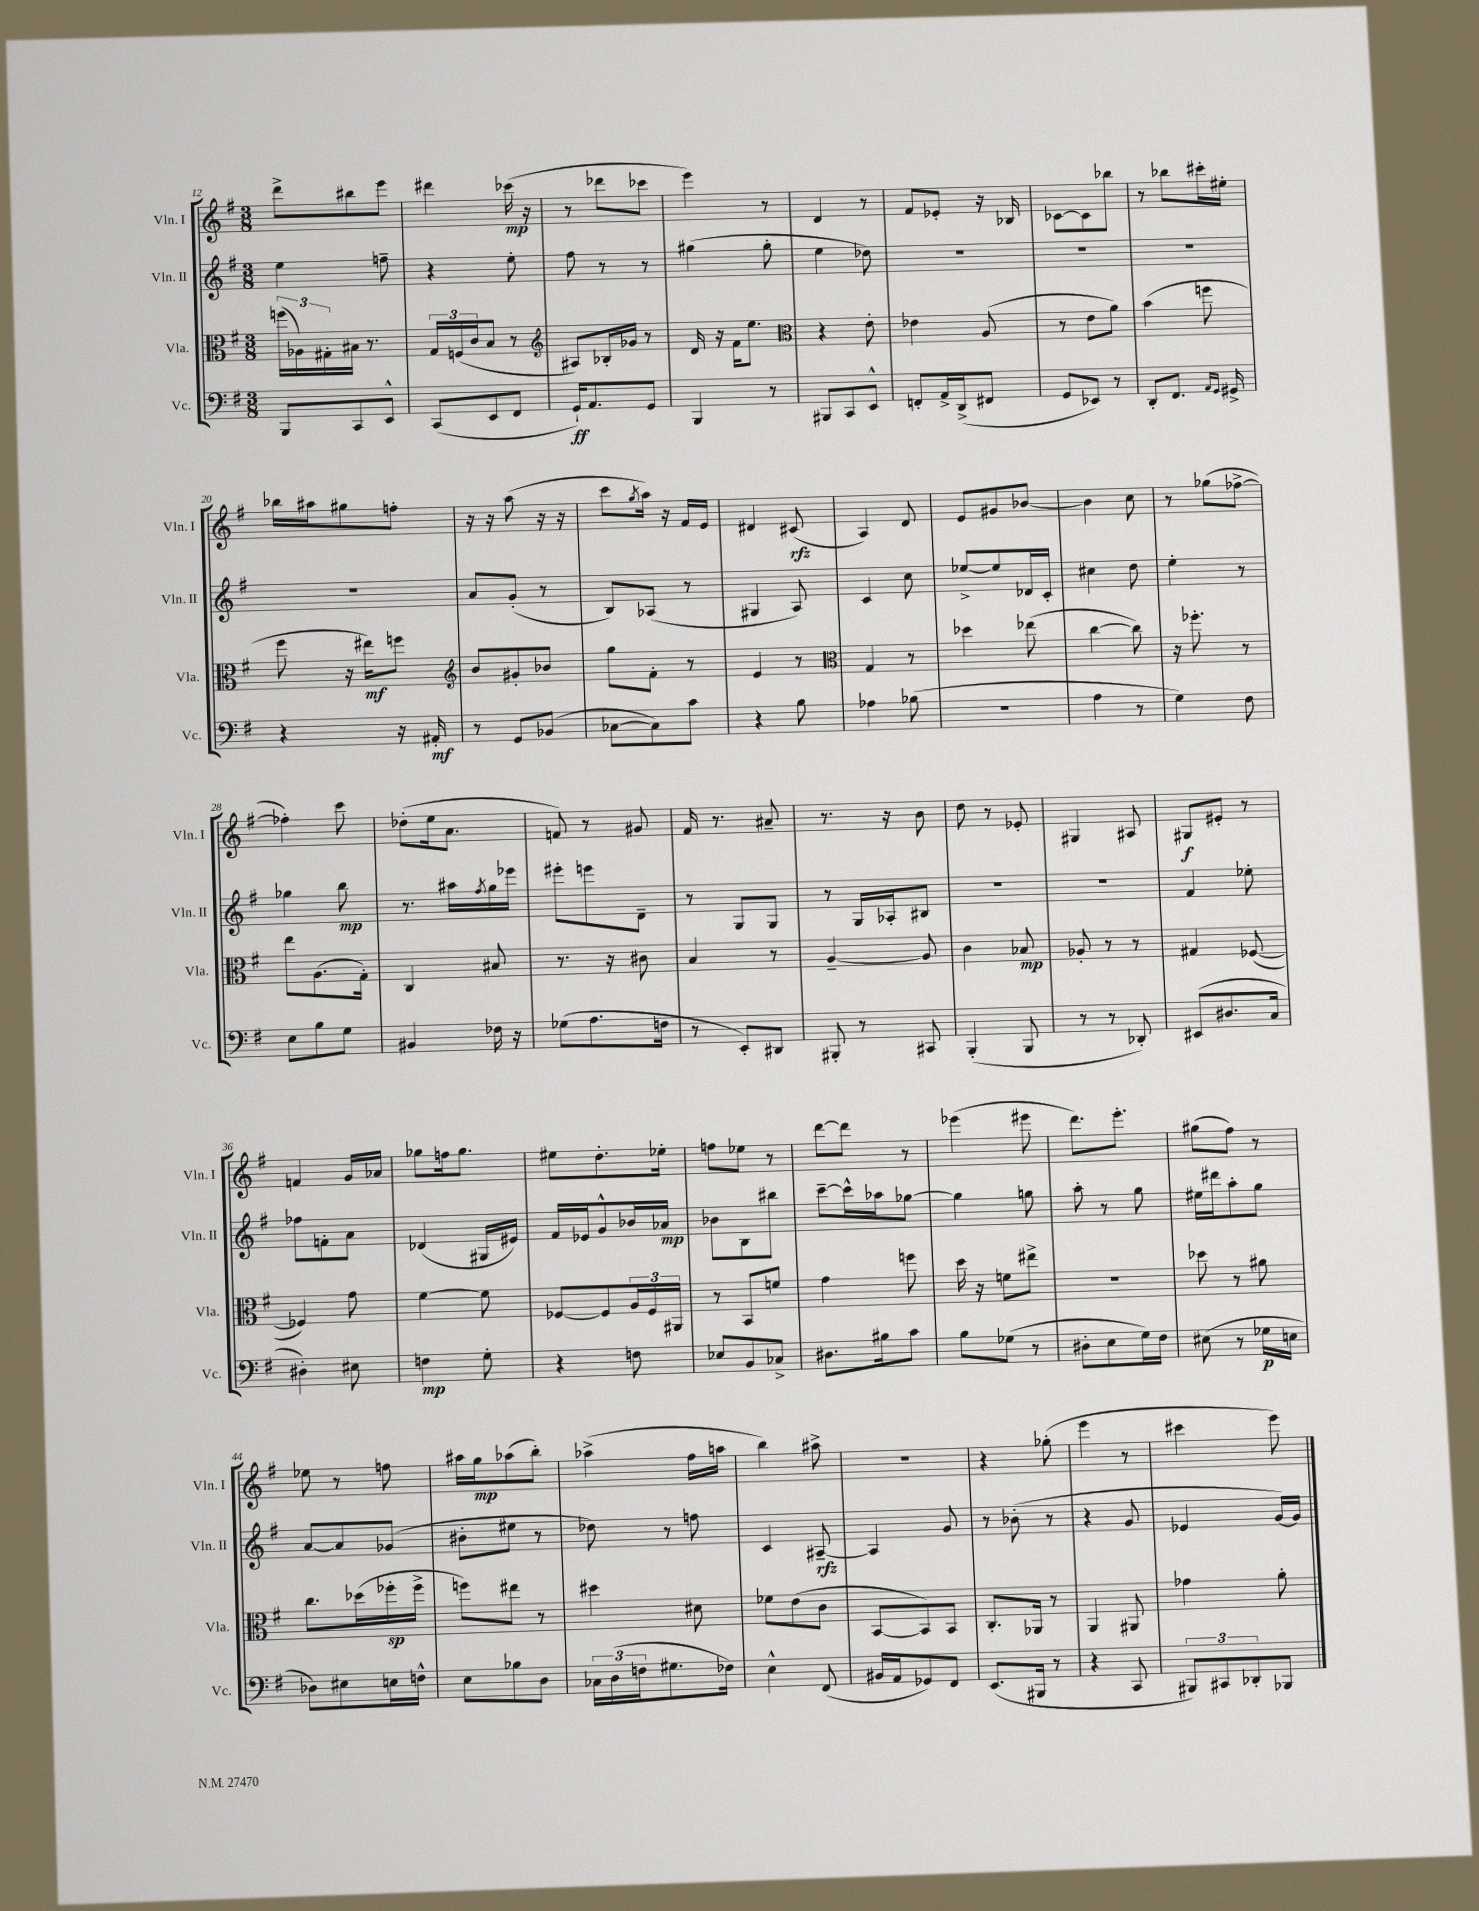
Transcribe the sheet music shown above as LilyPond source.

<<
\new StaffGroup <<
\new Staff = "s0" \with { instrumentName = "Vln. I" shortInstrumentName = "Vln. I" } {
    \clef treble \key g \major \numericTimeSignature \time 3/8
    d'''8-> bis''8 e'''8 |
    dis'''4 ces'''16\mp( r16 |
    r8 des'''8 ces'''8 |
    e'''4) r8 |
    d'4 r8 |
    fis'8 ees'8-. r16 bes16 |
    ces'8~ ces'8 bes''8 |
    r8 bes''8 cis'''16-. eis''16-. |
    bes''16 ais''16 gis''8 f''8-. |
    r16 r16 a''8( r16 r16 |
    c'''8 \acciaccatura { g''8 } a''16) r16 fis'16 e'16 |
    dis'4 cis'8\rfz( |
    a4) d'8 |
    e'8 gis'8 bes'8~ |
    bes'4 c''8 |
    r8 ges''8( fes''8~-> |
    fes''4-.) c'''8 |
    des''8-.( e''16 a'8. |
    f'8) r8 gis'8 |
    fis'16 r8. ais'8-- |
    r8. r16 b'8 |
    d''8 r8 ees'8-. |
    gis4 ais8 |
    gis8\f eis'8-. r8 |
    f'4 g'16 aes'16 |
    ges''8 f''16 ges''8. |
    eis''8 d''8.-. ees''16-. |
    f''8 ees''8 r8 |
    d'''8~ d'''8 r8 |
    ees'''4( eis'''8 |
    d'''8.) e'''8.-. |
    gis''8( fis''8) r8 |
    ees''8 r8 f''8 |
    ais''16 g''16\mp aes''8( b''8-.) |
    aes''4->( fis''16 a''16 |
    b''4) ais''8-> |
    r4. |
    r4 ges''8-.( |
    e'''4 r8 |
    cis'''4 e'''8) \bar "|." |
}
\new Staff = "s1" \with { instrumentName = "Vln. II" shortInstrumentName = "Vln. II" } {
    \clef treble \key g \major \numericTimeSignature \time 3/8
    e''4 f''8-- |
    r4 e''8-. |
    fis''8 r8 r8 |
    gis''4( gis''8-. |
    e''4 des''8) |
    R4. |
    R4. |
    R4. |
    R4. |
    a'8 g'8-.( r8 |
    b8) aes8( r8 |
    gis4 a8) |
    c'4 c''8 |
    ees''8~-> ees''8 des'16 c'16-. |
    cis''4 d''8 |
    e''4-. r8 |
    ges''4 b''8\mp |
    r8. ais''16 \acciaccatura { fis''8 } g''16 ees'''16 |
    eis'''8-. e'''8 d'8-- |
    r8 g8 g8 |
    r8 g16 aes16-. bis8 |
    R4. |
    R4. |
    fis'4 ees''8-. |
    fes''8 f'8-. a'8 |
    des'4( gis16 eis'16) |
    fis'16 ees'16 g'8-^ bes'16 aes'16\mp |
    bes'8 b8 bis''8 |
    c'''8~-- c'''16-^ aes''16 ges''8~ |
    ges''4 g''8 |
    a''8-. r8 g''8 |
    eis''16 dis'''16 a''8-. g''8 |
    a'8~ a'8 ges'8( |
    bis'8-. eis''8 r8 |
    des''8) r8 f''8 |
    c'4 ais8~--\rfz |
    ais4 g'8 |
    r8 bes'8-.( r8 |
    r4 g'8 |
    ees'4 g'16~) g'16 \bar "|." |
}
\new Staff = "s2" \with { instrumentName = "Vla." shortInstrumentName = "Vla." } {
    \clef alto \key g \major \numericTimeSignature \time 3/8
    \tuplet 3/2 { f''16( aes16) gis16-. } bis16 r8. |
    \tuplet 3/2 { g16 f16( c'16 } b8 r8 |
    \clef treble ais8) bes16-. ges'16 r8 |
    d'16 r16 fis'16 e''8. |
    \clef alto r4 e'8-. |
    ees'4 a8( |
    r8 e'8 a'8) |
    b'4( f''8 |
    fis''8 r16 eis''16\mf) f''8 |
    \clef treble b'8 gis'8-. bes'8 |
    g''8 fis'8-. r8 |
    e'4 r8 |
    \clef alto g4 r8 |
    des''4 ees''8( |
    c''4~ c''8) |
    r16 fes''8.-. r8 |
    e''8 a8.( g16-.) |
    c4 bis8 |
    r8. r16 cis'8 |
    b4 r8 |
    a4~-- a8 |
    c'4 bes8\mp |
    aes8-. r8 r8 |
    gis4 fes8~( |
    fes4) g'8 |
    fis'4~ fis'8 |
    fes8~ fes8 \tuplet 3/2 { a16 fes16 ais,16 } |
    r8 b,8 f'8 |
    g'4 f''8 |
    d''16 r16 f'8 eis''8-> |
    R4. |
    des''8 r8 ais'8 |
    c''8. des''16( fes''16-.\sp fes''16-> |
    f''8) eis''8 r8 |
    dis''4 dis'8 |
    fes'8 e'8( c'8 |
    b,8~ b,8) b,8 |
    c8.-. aes,16 r8 |
    a,4 ais,8 |
    ges'4 a'8-. \bar "|." |
}
\new Staff = "s3" \with { instrumentName = "Vc." shortInstrumentName = "Vc." } {
    \clef bass \key g \major \numericTimeSignature \time 3/8
    b,,8 c,8 e,8-^ |
    c,8( e,8 fis,8 |
    g,16-!\ff) a,8. g,8 |
    b,,4 r8 |
    bis,,8 c,8 e,8-^ |
    f,8-. a,16-> d,16->( fis,8 |
    g,8 ees,8) r8 |
    d,8-. fis,8. \grace { a,16 g,16 } gis,16-> |
    r4 r16 ais,16-.\mf |
    r8 g,8 bes,8( |
    ces8~ ces8) c'8 |
    r4 b8 |
    aes4 bes8( |
    R4. |
    a4 r8 |
    g4) fis8 |
    e8 b8 g8 |
    bis,4 fes16 r16 |
    ges8( a8. f16 |
    r8 e,8-.) dis,8 |
    bis,,8-. r8 cis,8 |
    b,,4-.( b,,8 |
    r8 r8 des,8-.) |
    eis,8( dis8. c16 |
    dis4-.) eis8 |
    f4\mp g8-. |
    r4 f8 |
    ees8 b,8 ces8-> |
    dis8. bis16 c'8 |
    b8 ges8( r8 |
    dis8-. e8 g16) fis16 |
    eis8( r8 ges16\p e16 |
    des8) eis8 e16 f16-^ |
    e8 bes8 d8 |
    \tuplet 3/2 { ces16 d16( f16 } gis8. fes16) |
    e4-^ fis,8( |
    bis,16 a,16 ges,8) fis,8 |
    e,8.( bis,,16 r8 |
    r4 c,8 |
    \tuplet 3/2 { bis,,8) cis,8 des,8-. } bes,,8 \bar "|." |
}
>>
>>
\layout { \context { \Score currentBarNumber = #12 } }
